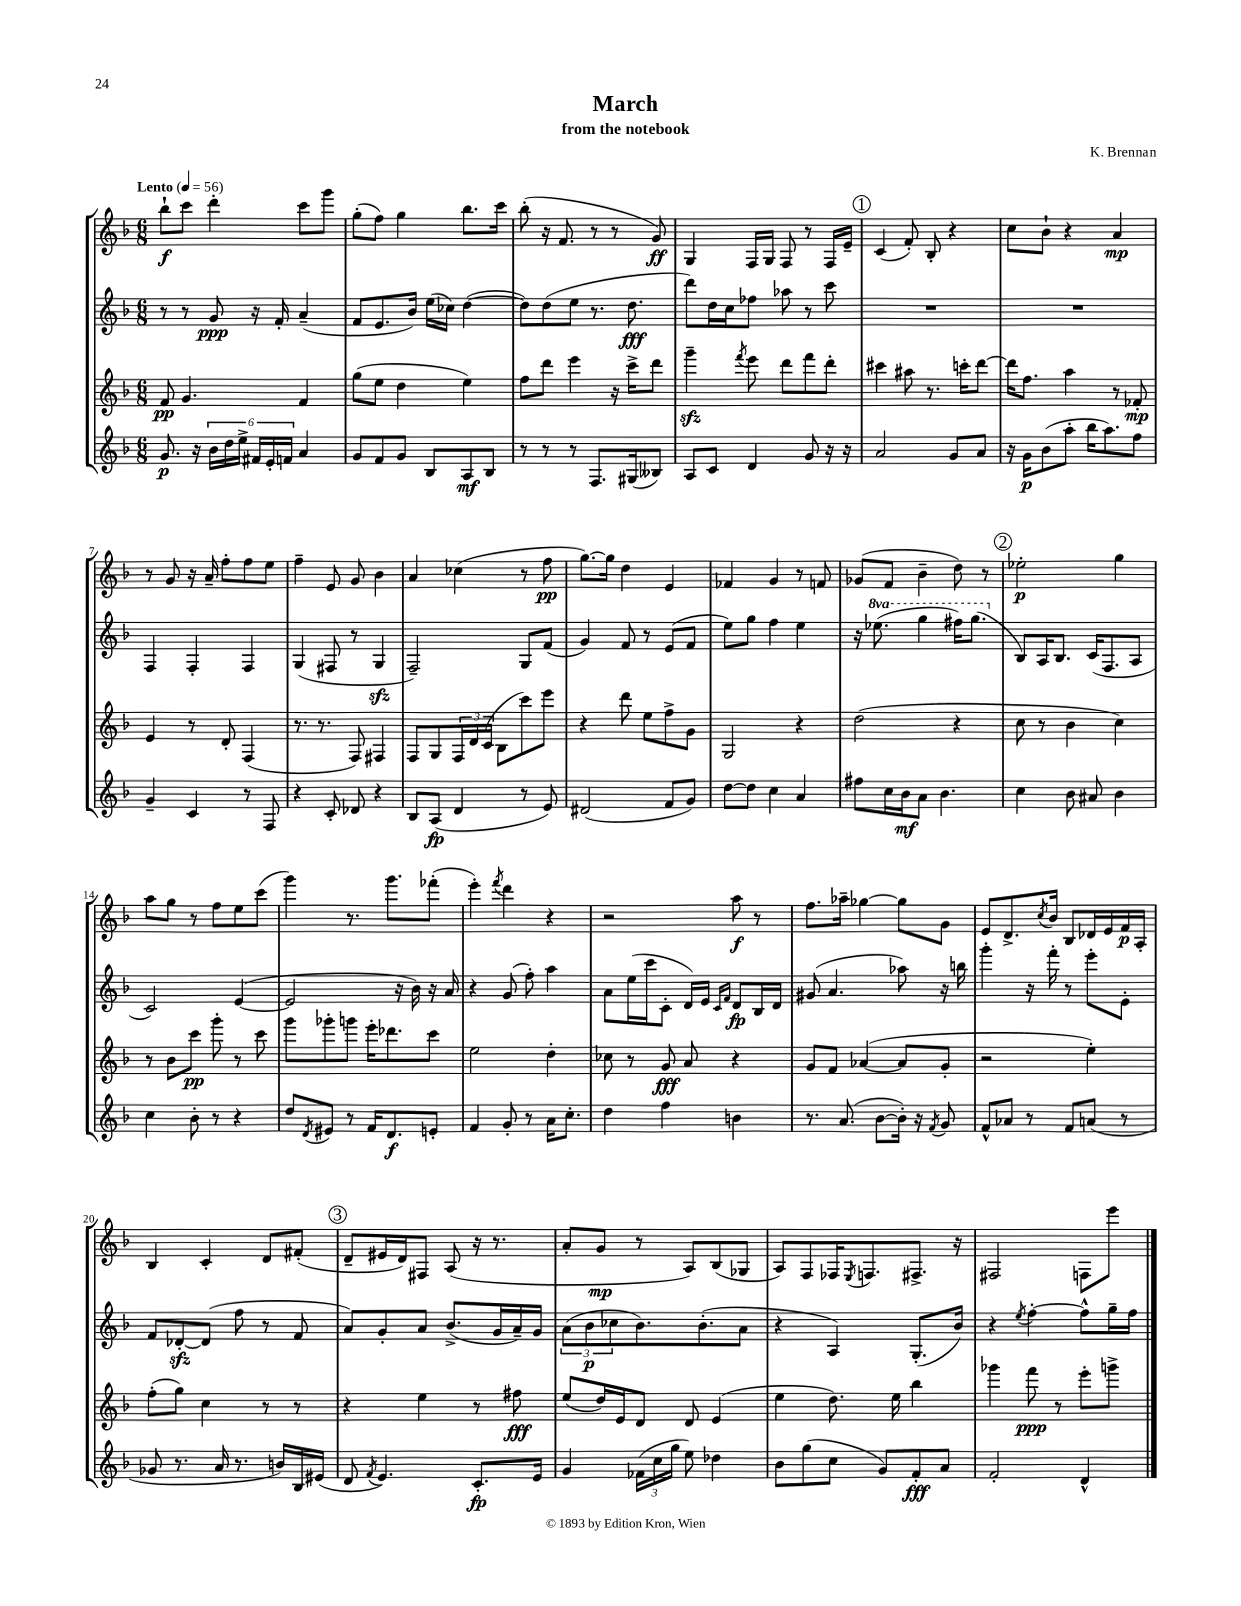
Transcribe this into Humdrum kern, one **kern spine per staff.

**kern	**dynam	**kern	**dynam	**kern	**dynam	**kern	**dynam
*part4	*part4	*part3	*part3	*part2	*part2	*part1	*part1
*staff4	*staff4	*staff3	*staff3	*staff2	*staff2	*staff1	*staff1
*clefG2	*	*clefG2	*	*clefG2	*	*clefG2	*
*k[b-]	*	*k[b-]	*	*k[b-]	*	*k[b-]	*
*M6/8	*	*M6/8	*	*M6/8	*	*M6/8	*
*MM56	*	*MM56	*	*MM56	*	*MM56	*
=1	=1	=1	=1	=1	=1	=1	=1
!	!	!	!	!	!	!LO:TX:a:B:t=Lento	!
8.g/	p	8f/	pp	8r	.	8bb-`\L	f
.	.	4.g/	.	8r	.	8ccc\J	.
16r	.	.	.	.	.	.	.
24b-\LL	.	.	.	8g/	ppp	4ddd'\	.
24dd\	.	.	.	.	.	.	.
24ee^\JJ	.	.	.	.	.	.	.
24f#X/LL	.	.	.	16r	.	.	.
24e'/	.	.	.	.	.	.	.
.	.	.	.	16f'/	.	.	.
24fn/JJ	.	.	.	.	.	.	.
4a/	.	4f/	.	(4a~/	.	8ccc\L	.
.	.	.	.	.	.	8ggg\J	.
=2	=2	=2	=2	=2	=2	=2	=2
8g/L	.	(8gg\L	.	8f/L	.	(8gg'\L	.
8f/	.	8ee\J	.	8.e/	.	8ff\J)	.
8g/J	.	4dd\	.	.	.	4gg\	.
.	.	.	.	16b-/Jk)	.	.	.
8B-/L	.	.	.	(16ee\LL	.	.	.
.	.	.	.	16cc-X\JJ)	.	.	.
8A/	mf	4ee\)	.	([4dd\	.	8.bb-\L	.
8B-/J	.	.	.	.	.	.	.
.	.	.	.	.	.	16ccc\Jk	.
=3	=3	=3	=3	=3	=3	=3	=3
8r	.	8ff\L	.	8dd\L])	.	(8bb-'\	.
8r	.	8ddd\J	.	(8dd\	.	16r	.
.	.	.	.	.	.	8.f/	.
8r	.	4eee\	.	8ee\J	.	.	.
8.F/L	.	.	.	8.r	.	8r	.
.	.	16r	.	.	.	8r	.
(16G#X/k	.	16ccc^\KL	.	8.dd\	fff	.	.
8B--X/J)	.	8ddd\J	.	.	.	8g/)	ff
=4	=4	=4	=4	=4	=4	=4	=4
8A/L	.	4gggzz~\	.	8ddd\L)	.	4G/	.
8c/J	.	.	.	16dd\L	.	.	.
.	.	.	.	16cc\J	.	.	.
.	.	8qfff/	.	.	.	.	.
4d/	.	8eee\	.	8ff-X\J	.	16F/LL	.
.	.	.	.	.	.	16G/JJ	.
.	.	8ddd\L	.	8aa-X\	.	8F/	.
8g/	.	8fff\	.	8r	.	8r	.
16r	.	8ddd'\J	.	8ccc\	.	16F/LL	.
16r	.	.	.	.	.	16e~/JJ	.
!!LO:REH:place=s1:t=1
=5	=5	=5	=5	=5	=5	=5	=5
2a/	.	4ccc#X\	.	2.r	.	(4c/	.
.	.	8aa#X\	.	.	.	8f'/)	.
.	.	8.r	.	.	.	8B-'/	.
8g/L	.	.	.	.	.	4r	.
.	.	16cccn'\KL	.	.	.	.	.
8a/J	.	[8ddd\J	.	.	.	.	.
=6	=6	=6	=6	=6	=6	=6	=6
16r	.	16ddd\KL]	.	2.r	.	8cc\L	.
16g\KL	p	8.ff\J	.	.	.	.	.
(8b-\	.	.	.	.	.	8b-`\J	.
8aa'\J	.	4aa\	.	.	.	4r	.
16bb-\KL	.	.	.	.	.	.	.
8.aa\)	.	.	.	.	.	.	.
.	.	8r	.	.	.	4a/	mp
8ff\J	.	8f-X'/	mp	.	.	.	.
!!LO:LB:g=z
=7	=7	=7	=7	=7	=7	=7	=7
4g~/	.	4e/	.	4F/	.	8r	.
.	.	.	.	.	.	8g/	.
4c/	.	8r	.	4F'/	.	16r	.
.	.	.	.	.	.	16a~/	.
.	.	8d'/	.	.	.	8ff'\L	.
8r	.	(4F/	.	4F/	.	8ff\	.
8F/	.	.	.	.	.	8ee\J	.
=8	=8	=8	=8	=8	=8	=8	=8
4r	.	8.r	.	(4G/	.	4ff~\	.
.	.	8.r	.	.	.	.	.
8c'/	.	.	.	8F#X/	.	8e/	.
8d-X/	.	8F/)	.	8r	.	8g/	.
4r	.	4F#X/	.	4Gzz/	.	4b-\	.
=9	=9	=9	=9	=9	=9	=9	=9
8B-/L	.	8F/L	.	2F~/)	.	4a/	.
(8A/J	fp	8G/	.	.	.	.	.
4d/	.	24F/L	.	.	.	(4cc-X\	.
.	.	24d/	.	.	.	.	.
.	.	(24c/JJ	.	.	.	.	.
.	.	8B-\L	.	.	.	.	.
8r	.	8ccc\)	.	8G/L	.	8r	.
8e/)	.	8eee\J	.	(8f/J	.	8ff\	pp
=10	=10	=10	=10	=10	=10	=10	=10
(2d#X/	.	4r	.	4g/)	.	[8.gg\L)	.
.	.	.	.	.	.	16gg\Jk]	.
.	.	8ddd\	.	8f/	.	4dd\	.
.	.	8ee\L	.	8r	.	.	.
8f/L	.	8ff^\	.	(8e/L	.	4e/	.
8g/J)	.	8g\J	.	8f/J	.	.	.
=11	=11	=11	=11	=11	=11	=11	=11
[8dd\L	.	2G/	.	8ee\L)	.	4f-X/	.
8dd\J]	.	.	.	8gg\J	.	.	.
4cc\	.	.	.	4ff\	.	4g/	.
4a/	.	4r	.	4ee\	.	8r	.
.	.	.	.	.	.	8fn/	.
=12	=12	=12	=12	=12	=12	=12	=12
8ff#X\L	.	(2dd\	.	16r	.	(8g-X/L	.
*	*	*	*	*8va	*	*	*
.	.	.	.	(8.eee-X\	.	.	.
16cc\L	.	.	.	.	.	8f/J	.
16b-\J	mf	.	.	.	.	.	.
8a\J	.	.	.	4ggg\	.	4b-~\	.
4.b-\	.	.	.	.	.	.	.
.	.	4r	.	16fff#X\KL)	.	8dd\)	.
.	.	.	.	(8.ggg\J	.	.	.
.	.	.	.	.	.	8r	.
!!LO:REH:place=s1:t=2
=13	=13	=13	=13	=13	=13	=13	=13
*	*	*	*	*X8va	*	*	*
4cc\	.	8cc\	.	8B-/L)	.	2ee-X'\	p
.	.	8r	.	16A/K	.	.	.
.	.	.	.	8.B-/J	.	.	.
8b-\	.	4b-\	.	.	.	.	.
8a#X/	.	.	.	(16c/KL	.	.	.
.	.	.	.	8.F/	.	.	.
4b-\	.	4cc\)	.	.	.	4gg\	.
.	.	.	.	8A/J	.	.	.
!!LO:LB:g=z
=14	=14	=14	=14	=14	=14	=14	=14
4cc\	.	8r	.	2c/)	.	8aa\L	.
.	.	8b-\L	.	.	.	8gg\J	.
8b-'\	.	8ccc\J	pp	.	.	8r	.
8r	.	8ggg'\	.	.	.	8ff\L	.
4r	.	8r	.	([4e/	.	8ee\	.
.	.	8ccc\	.	.	.	(8ccc\J	.
=15	=15	=15	=15	=15	=15	=15	=15
8dd/L	.	8ggg\L	.	2e/]	.	4ggg\)	.
8qd/	.	.	.	.	.	.	.
8e#X/J	.	8ggg-X'\	.	.	.	.	.
8r	.	8gggn\J	.	.	.	8.r	.
16f/KL	.	16eee'\KL	.	.	.	.	.
8.d/	f	8.ddd-X\	.	.	.	8.ggg\L	.
.	.	.	.	16r	.	.	.
.	.	.	.	16b-\)	.	.	.
8en'/J	.	8ccc\J	.	16r	.	(8fff-X'\J	.
.	.	.	.	16a/	.	.	.
=16	=16	=16	=16	=16	=16	=16	=16
4f/	.	2ee\	.	4r	.	4eee'\)	.
.	.	.	.	.	.	8qfff/	.
8g'/	.	.	.	(8g/	.	4ddd\	.
8r	.	.	.	8ff'\)	.	.	.
16a\KL	.	4dd'\	.	4aa\	.	4r	.
8.cc'\J	.	.	.	.	.	.	.
=17	=17	=17	=17	=17	=17	=17	=17
4dd\	.	8cc-X\	.	8a\L	.	2r	.
.	.	8r	.	(16ee\L	.	.	.
.	.	.	.	16ccc\J	.	.	.
4ff\	.	8g/	fff	8c'\J	.	.	.
.	.	8a/	.	16d/LL)	.	.	.
.	.	.	.	16e/JJ	.	.	.
.	.	.	.	16qqc/LL	.	.	.
.	.	.	.	16qqf/JJ	.	.	.
4bn\	.	4r	.	8d/L	fp	8aa\	f
.	.	.	.	16B-/L	.	8r	.
.	.	.	.	16d/JJ	.	.	.
=18	=18	=18	=18	=18	=18	=18	=18
8.r	.	8g/L	.	(8g#X/	.	8.ff\L	.
.	.	8f/J	.	4.a/	.	.	.
(8.a/	.	.	.	.	.	16aa-X~\Jk	.
.	.	([4a-X/	.	.	.	[4gg-X\	.
[8b-\L	.	.	.	.	.	.	.
16b-'\Jk])	.	8a-/L]	.	8aa-X\)	.	8gg-\L]	.
16r	.	.	.	.	.	.	.
8qf/	.	.	.	.	.	.	.
8g/	.	8g'/J	.	16r	.	8g\J	.
.	.	.	.	16bbn\	.	.	.
=19	=19	=19	=19	=19	=19	=19	=19
8f^^/L	.	2r	.	4ggg'\	.	8e/L	.
8a-X/J	.	.	.	.	.	8.d^/	.
8r	.	.	.	16r	.	.	.
.	.	.	.	.	.	8qcc/	.
.	.	.	.	16fff'\	.	16b-/Jk	.
8f/L	.	.	.	8r	.	8B-/L	.
(8an/J	.	4ee'\)	.	8eee'\L	.	16d-X/L	.
.	.	.	.	.	.	16e/	.
8r	.	.	.	8e'\J	.	16f/	p
.	.	.	.	.	.	16A'/JJ	.
!!LO:LB:g=z
=20	=20	=20	=20	=20	=20	=20	=20
8g-X/	.	(8ff'\L	.	8f/L	.	4B-/	.
8.r	.	8gg\J)	.	[8d-Xzz'/	.	.	.
.	.	4cc\	.	(8d-/J]	.	4c'/	.
16a/	.	.	.	.	.	.	.
8.r	.	.	.	8ff\	.	.	.
.	.	8r	.	8r	.	8d/L	.
16bn/LL)	.	.	.	.	.	.	.
16B-/	.	8r	.	8f/	.	(8f#X'/J	.
(16e#X/JJ	.	.	.	.	.	.	.
!!LO:REH:place=s1:t=3
=21	=21	=21	=21	=21	=21	=21	=21
8d/	.	4r	.	8a/L)	.	8d~/L	.
8qf/	.	.	.	.	.	.	.
4.e/)	.	.	.	8g'/	.	16e#X/L	.
.	.	.	.	.	.	16d/J)	.
.	.	4ee\	.	8a/J	.	8F#X/J	.
.	.	.	.	(8.b-^/L	.	(8A/	.
8.c'/L	fp	8r	.	.	.	16r	.
.	.	.	.	16g/L	.	8.r	.
.	.	8ff#X\	fff	16a~/)	.	.	.
16e/Jk	.	.	.	16g/JJ	.	.	.
=22	=22	=22	=22	=22	=22	=22	=22
4g/	.	(8ee/L	.	(12a\L	.	8a'/L	.
.	.	.	.	12b-\	p	.	.
.	.	16dd/L)	.	.	.	8g/J	mp
.	.	.	.	12cc-X\	.	.	.
.	.	16e/J	.	.	.	.	.
(24f-X\LL	.	8d/J	.	8.b-\)	.	8r	.
24cc\	.	.	.	.	.	.	.
24gg\JJ	.	.	.	.	.	.	.
8ee\)	.	8d/	.	.	.	8A/L)	.
.	.	.	.	(8.b-'\	.	.	.
4dd-X\	.	(4e/	.	.	.	(8B-/	.
.	.	.	.	8a\J	.	8G-X/J	.
=23	=23	=23	=23	=23	=23	=23	=23
8b-\L	.	4ee\	.	4r	.	8A/L)	.
(8gg\	.	.	.	.	.	8F/	.
8cc\J	.	8.dd\)	.	4A/)	.	16F-X/K	.
.	.	.	.	.	.	8qE/	.
.	.	.	.	.	.	8.Fn/	.
8g/L)	.	.	.	.	.	.	.
.	.	16ee\	.	.	.	.	.
8f'/	fff	4bb-\	.	(8.G'/L	.	8.F#X^/J	.
8a/J	.	.	.	.	.	.	.
.	.	.	.	16b-/Jk)	.	16r	.
=24	=24	=24	=24	=24	=24	=24	=24
2f'/	.	4ggg-X\	.	4r	.	2F#X/	.
.	.	.	.	8qee/	.	.	.
.	.	8fff\	ppp	[4ff'\	.	.	.
.	.	8r	.	.	.	.	.
4d^^/	.	8eee'\L	.	8ff^^\L]	.	8Fn\L	.
.	.	8gggn^\J	.	16gg~\L	.	8eee\J	.
.	.	.	.	16ff\JJ	.	.	.
==	==	==	==	==	==	==	==
*-	*-	*-	*-	*-	*-	*-	*-
